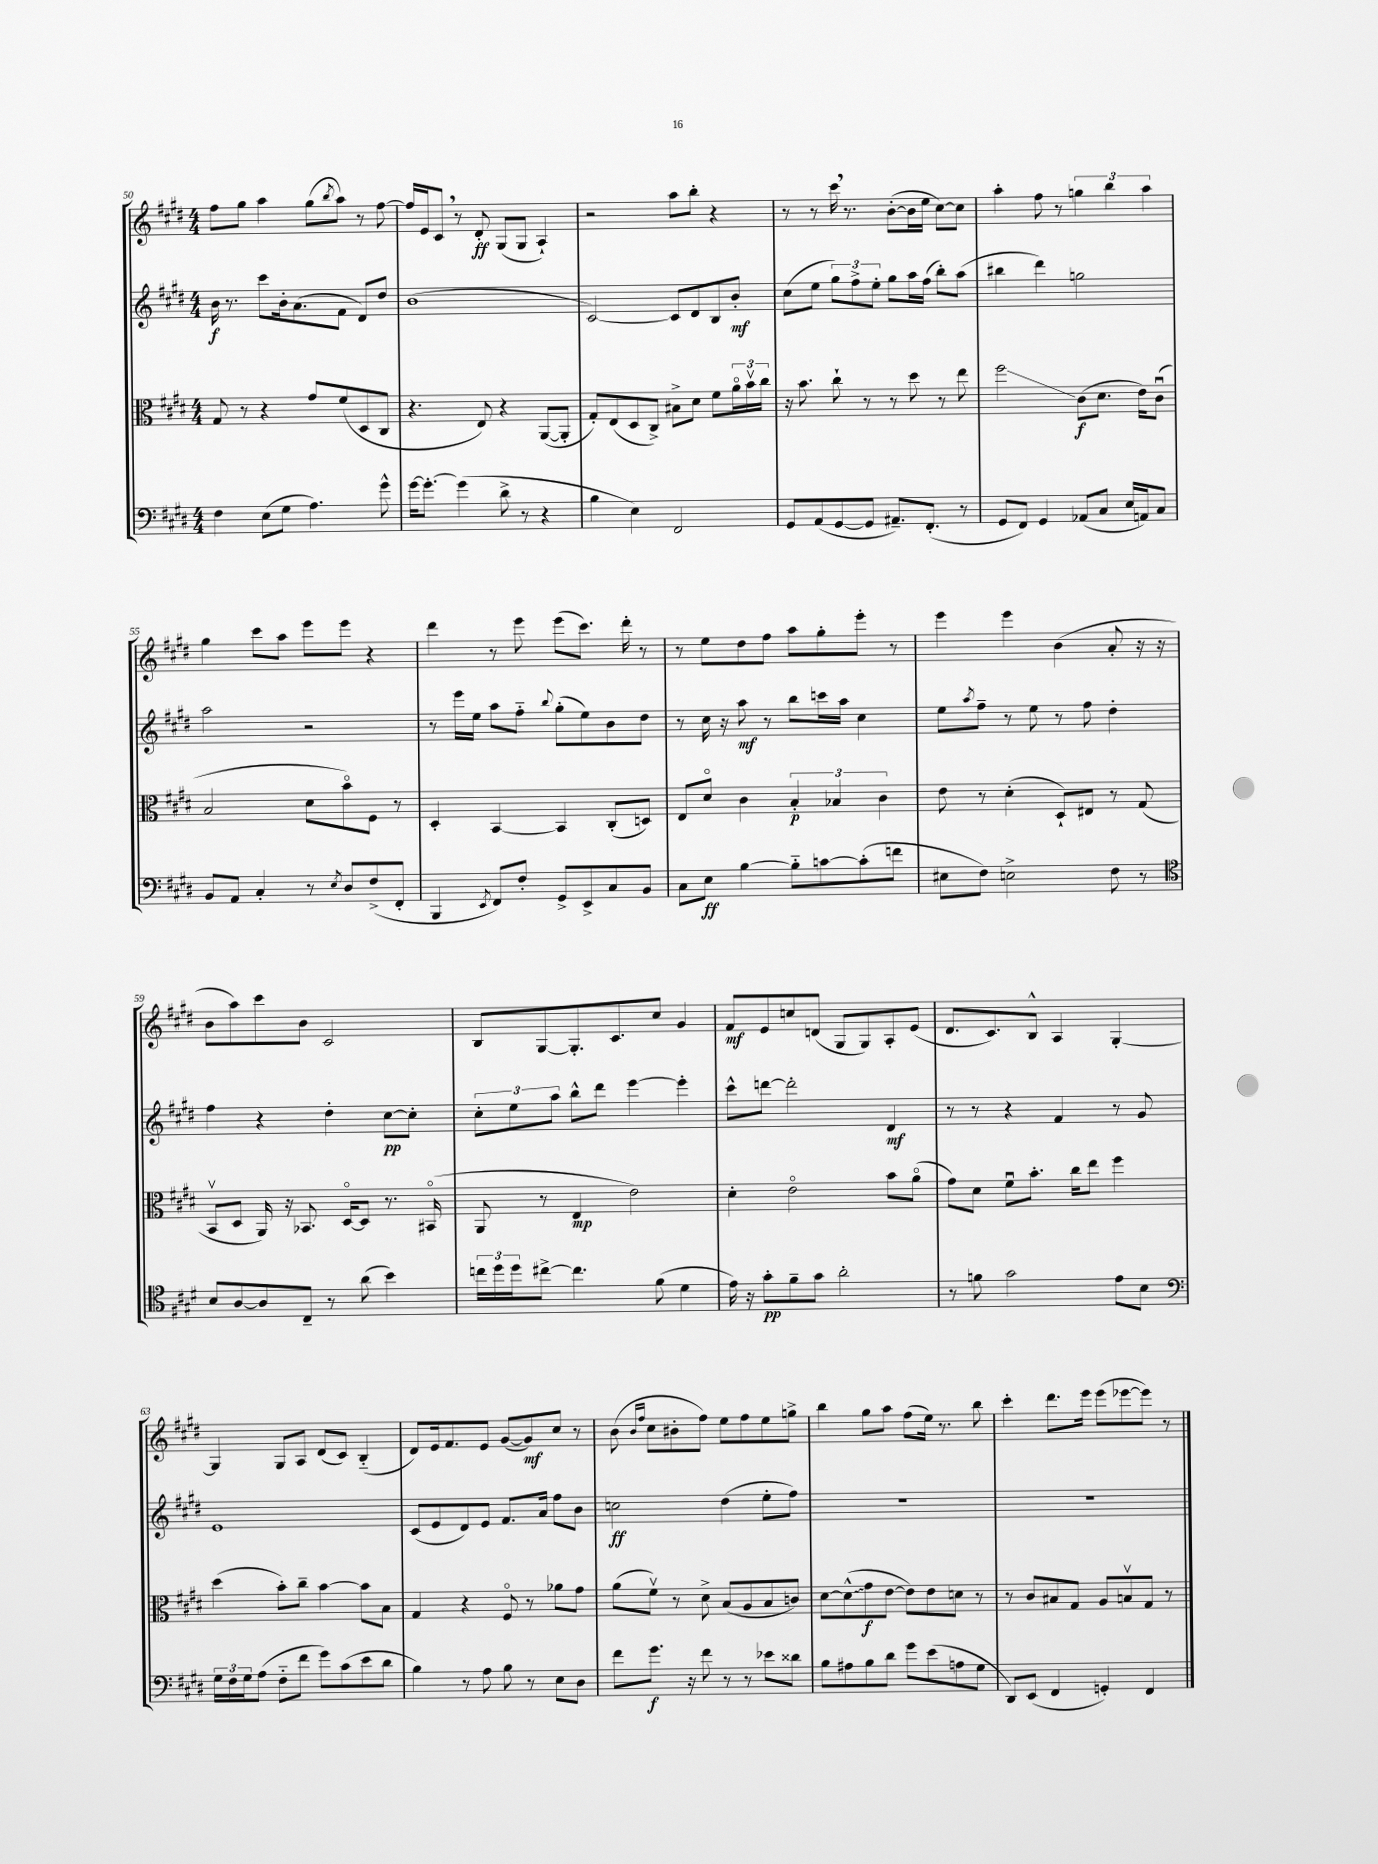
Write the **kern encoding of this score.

**kern	**kern	**kern	**kern
*staff4	*staff3	*staff2	*staff1
*clefF4	*clefC3	*clefG2	*clefG2
*k[f#c#g#d#]	*k[f#c#g#d#]	*k[f#c#g#d#]	*k[f#c#g#d#]
*M4/4	*M4/4	*M4/4	*M4/4
4F#\	8G#/	16b\	8ff#\L
.	.	8.r	.
.	8r	.	8gg#\J
(8E\L	4r	8ccc#\L	4aa\
8G#\J	.	16b'\k	.
.	.	(8.a\	.
4.A\)	8g#/L	.	(8gg#\L
.	.	.	8qbb/
.	(8f#/	8f#\J	8aa\J)
.	8D#/	8d#/L)	8r
8g#^^\	8C#/J	8dd#/J	[8ff#\
=	=	=	=
[16g#\LK	4.r	(1b	16ff#/]LL
8.g#'\_J	.	.	16e/J
.	.	.	8c#/J
(4g#\]	.	.	8r
.	8E/)	.	8d#'/
8d#^\	4r	.	(8G#/L
8r	.	.	8G#/J
4r	([8AA/L	.	4A`/)
.	8AA'/]J	.	.
=	=	=	=
4B\	8G#'/L)	[2c#/)	2r
.	(8E/	.	.
4E\)	8D#/	.	.
.	8C#^/J)	.	.
2FF#/	8B#^\L	8c#/]L	8aa\L
.	8d#\J	8d#/	8bb'\J
.	8f#\L	8B/	4r
.	24ao\L	8b'/J	.
.	24bv\	.	.
.	24cc#\JJ	.	.
=	=	=	=
8GG#/L	16r	(8cc#\L	8r
.	8.b\	.	.
(8AA/	.	8ee\J	8r
[8GG#/	8cc#`\	12gg#\L)	16ccc#\
.	.	.	8.r
.	.	12ff#^\	.
8GG#/]J	8r	.	.
.	.	12ee'\J	.
8.AA#~/L)	8r	8gg#\L	([8b'\L
.	8dd#\	16aa\L	16b\]L
(8.FF#'/J	.	(16ff#\JJ	16ee\JJ
.	8r	8bb'\L)	[8cc#\L)
8r	8ee\	(8aa\J	8cc#\]J
=	=	=	=
8GG#/L	2ff#\	4bb#\	4aa'\
8FF#/J)	.	.	.
4GG#/	.	4ddd#\)	8ff#\
.	.	.	8r
(8AA-/L	(8c#\L	2gg\	6gg\
8C#/J	8.d#\J	.	.
.	.	.	6bb\
16E/LL	.	.	.
16AA/J)	16e\LK)	.	.
.	.	.	6aa\
8C#/J	(8c#u\J	.	.
=	=	=	=
8BB/L	2B/	2aa\	4gg#\
8AA/J	.	.	.
4C#'/	.	.	8ccc#\L
.	.	.	8aa\J
8r	8d#\L	2r	8eee\L
8qE/	.	.	.
8D#/L	8bo\)	.	8eee\J
(8F#^/	8F#\J	.	4r
8FF#'/J	8r	.	.
=	=	=	=
4BBB/	4D#'/	8r	4ddd#\
.	.	16eee\LL	.
.	.	16ee\JJ	.
8qEE/	.	.	.
8FF#/L)	[4BB/	8aa\L	8r
8F#'/J	.	8ff#'~\J	8eee\
.	.	8qqbb/	.
8GG#^/L	4BB/]	(8gg#'\L	(8eee\L
8EE^/	.	8ee\)	8.ccc#\J)
8C#/	(8C#'/L	8b\	.
.	.	.	16ddd#'\
8BB/J	8D/J)	8dd#\J	8r
=	=	=	=
8C#\L	8E/L	8r	8r
8E\J	8d#o/J	16cc#\	8ee\L
.	.	16r	.
[4B\	4c#\	8aa\	8dd#\
.	.	8r	8ff#\J
8B'~\]L	6B'/	8bb\L	8aa\L
[8c\	.	16ccc\L	8gg#'\
.	6B-/	.	.
.	.	16aa\JJ	.
(8c'\]	.	4cc#\	8eee'\J
.	6c#\	.	.
8f\J	.	.	8r
=	=	=	=
8E#\L	8e\	8ee\L	4eee\
.	.	8qaa/	.
8F#\J)	8r	8ff#~\J	.
2E^\	(4d#'\	8r	4eee\
.	.	8ee\	.
.	8D#`/L)	8r	(4b\
.	8E#/J	8ff#\	.
8F#\	8r	4dd#'\	8a'/
8r	(8G#/	.	16r
.	.	.	16r
=	=	=	=
*clefC4	*	*	*
8B/L	8BBv/L	4ff#\	8b\L
[8A/	8D#/J	.	8aa\)
8A/]	16AA/)	4r	8ccc#\
.	16r	.	.
8C#~/J	8.BB-/	.	8b\J
8r	.	4dd#'\	2c#/
.	[16D#o/LK	.	.
(8a\	8D#/]J	.	.
4b\)	8.r	[8cc#\L	.
.	.	8cc#'\]J	.
.	(16BB#o/	.	.
=	=	=	=
24cc\LL	8AA/	12cc#'\L	8B/L
24dd#\	.	.	.
24dd#\J	.	12ee\	.
[8cc#^\J	8r	.	[8G#/
.	.	12aa\J	.
4.cc#\]	4E/	8bb^^\L	8.G#'/]
.	.	8ddd#\J	.
.	.	.	8.c#/
.	2e\)	[4eee\	.
(8f#\	.	.	8cc#/J
4d#\	.	4eee'\]	4g#/
=	=	=	=
16e\)	4d#'\	8ccc#^^\L	8f#/L
16r	.	.	.
8g#'\L	.	[8ddd\J	8e/
8f#~\	2eo\	2ddd'\]	8cc/
8g#\J	.	.	(8d/J
2a'\	.	.	8G#/L
.	.	.	8G#/)
.	8b\L	4d#/	8A'/
.	(8ao\J	.	(8e/J
=	=	=	=
8r	8g#\L)	8r	8.d#/L
8f\	8d#\J	8r	.
.	.	.	8.c#/)
2g#\	8f#u\L	4r	.
.	8.b'\J	.	8B^^/J
.	.	4f#/	4A/
.	16cc#\LK	.	.
.	8ee\J	.	.
8e\L	4ff#\	8r	[4G#'/
8B\J	.	8g#/	.
=	=	=	=
*clefF4	*	*	*
24G#\LL	(4dd#\	1e	4G#/]
24F#\	.	.	.
24G#\J	.	.	.
(8A\J	.	.	.
8F#'~\L	8b'\L)	.	8G#/L
8f#\J	8cc#~\J	.	8A/J
8g#\L)	[4b\	.	(8d#/L
(8c#\	.	.	8c#/J)
8e\	8b\]L	.	(4B'~/
8d#\J	8B\J	.	.
=	=	=	=
4B\)	4G#/	(8c#/L	8d#/L)
.	.	8e/	16e/k
.	.	.	8.f#/
8r	4r	8d#/)	.
8A\	.	8e/J	8e/J
8B\	8F#o/	8.f#/L	([8g#/L
8r	8r	.	8g#/])
.	.	16a/Jk	.
8E\L	8a-\L	8ff#\L	8cc#/J
8D#\J	8g#\J	8b\J	8r
=	=	=	=
8f#\L	(8a\L	2cc\	(8b\
.	.	.	16qqb/LL
.	.	.	16qqff#/JJ
8.g#\J	8f#v\J)	.	8cc#\L
.	8r	.	8b#'\
16r	.	.	.
8f#\	8d#^\	.	8ff#\J)
8r	(8B/L	(4dd#\	8ee\L
8r	8A/	.	8ff#\
8e-\L	8B/	8ee'\L	8ee\
8d##\J	8c/J)	8ff#\J)	8gg^\J
=	=	=	=
8B\L	[8d#\L	1r	4bb\
8A#\	(8d#^^\]	.	.
8B\	8g#\	.	8gg#\L
8d#\J	[8e\J	.	8aa\J
8g#\L	8e\]L)	.	(8ff#\L
(8e\	8e\	.	16ee\Jk)
.	.	.	8.r
8A\	8d\J	.	.
8G#\J	8r	.	8bb\
=	=	=	=
8DD#/L)	8r	1r	4ccc#'\
(8EE/J	8c#/L	.	.
4FF#/	8B#/	.	8.ddd#\L
.	8G#/J	.	.
.	.	.	16eee\Jk
4GG'/)	8A/L	.	(8eee\L
.	8Bv/	.	[8eee-\
4FF#/	8G#/J	.	8eee-\]J)
.	8r	.	8r
==	==	==	==
*-	*-	*-	*-
